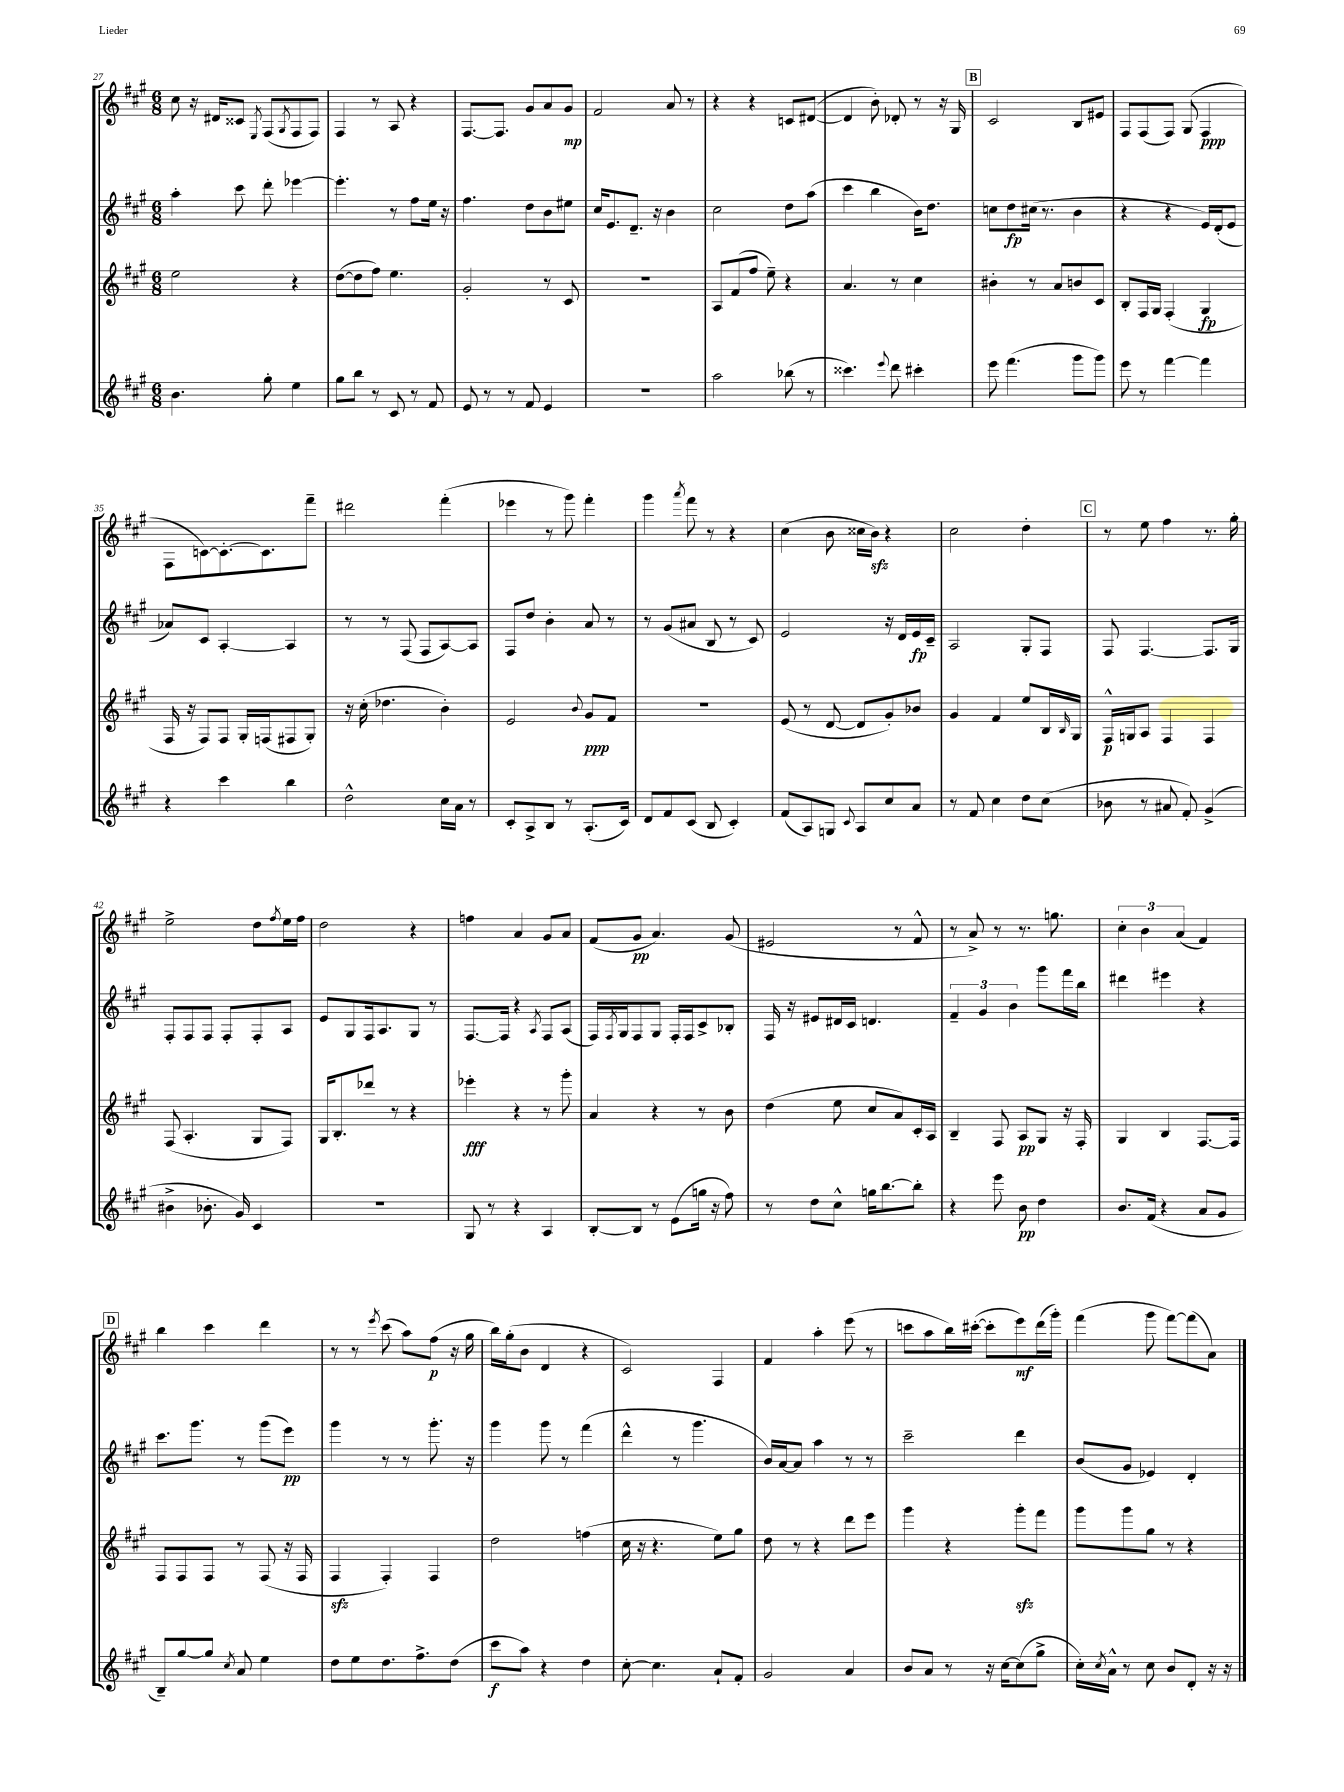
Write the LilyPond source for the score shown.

<<
\new StaffGroup <<
\new Staff = "s0" {
    \clef treble \key a \major \numericTimeSignature \time 6/8
    cis''8 r16 dis'16 cisis'8 \acciaccatura { e8 } fis8( \acciaccatura { gis8 } fis8 fis8) |
    fis4 r8 a8 r4 |
    fis8.~ fis8. gis'8 a'8 gis'8\mp |
    fis'2 a'8 r8 |
    r4 r4 c'8 dis'8~( |
    dis'4 b'8-.) des'8-. r8 r16 gis16 |
    \mark \markup { \box "B" } cis'2 b8 eis'8 |
    fis8 fis8( fis8) gis8( fis4\ppp |
    fis8 c'8~) c'8.~-. c'8. fis'''8-- |
    dis'''2 fis'''4-.( |
    ees'''4 r8 gis'''8) fis'''4-. |
    gis'''4 \acciaccatura { a'''8 } fis'''8 r8 r4 |
    cis''4( b'8 cisis''16 b'16\sfz) r4 |
    cis''2 d''4-. |
    \mark \markup { \box "C" } r8 e''8 fis''4 r8. gis''16-. |
    e''2-> d''8 \acciaccatura { fis''8 } e''16 fis''16 |
    d''2 r4 |
    f''4 a'4 gis'8 a'8 |
    fis'8( gis'8\pp a'4.) gis'8( |
    eis'2 r8 fis'8-^ |
    r8 a'8->) r8 r8. g''8. |
    \tuplet 3/2 { cis''4-. b'4 a'4( } fis'4) |
    \mark \markup { \box "D" } b''4 cis'''4 d'''4 |
    r8 r8 \acciaccatura { e'''8 } cis'''8( a''8) fis''8\p( r16 gis''16 |
    b''16) gis''16-.( b'8 d'4 r4 |
    cis'2) fis4 |
    fis'4 a''4-. e'''8( r8 |
    c'''8 a''8 b''16) cis'''16~-.( cis'''8-. e'''8\mf) d'''16( gis'''16-.) |
    fis'''4( gis'''8 fis'''8~) fis'''8( a'8) \bar "|." |
}
\new Staff = "s1" {
    \clef treble \key a \major \numericTimeSignature \time 6/8
    a''4-. cis'''8 d'''8-. ees'''4~ |
    ees'''4.-. r8 fis''8 e''16 r16 |
    fis''4. d''8 b'8 eis''8 |
    cis''16 e'8. d'8.-- r16 b'4 |
    cis''2 d''8 a''8( |
    cis'''4 b''4 b'16) d''8. |
    \mark \markup { \box "B" } c''8 d''8\fp cis''16( r8. b'4 |
    r4 r4 e'16) d'16-.( e'8 |
    aes'8) cis'8 a4~-. a4 |
    r8 r8 fis8( fis8 a8~) a8 |
    fis8 d''8 b'4-. a'8 r8 |
    r8 gis'8( ais'8 b8 r8 cis'8) |
    e'2 r16 d'16 e'16\fp cis'16-- |
    a2 gis8-. fis8 |
    \mark \markup { \box "C" } fis8 fis4.~ fis8. gis16 |
    fis8-. fis8 fis8 fis8-. fis8-. a8 |
    e'8 gis8 fis16 a8. gis8 r8 |
    fis8.~ fis16 r4 \acciaccatura { a8 } fis8 a8( |
    fis16) \acciaccatura { fis8 } gis16 fis8 gis8 fis16-. fis16 cis'8-> bes8-. |
    fis16 r16 eis'8 dis'16 cis'16 d'4. |
    \tuplet 3/2 { fis'4-- gis'4 b'4 } gis'''8 fis'''16 b''16 |
    dis'''4 eis'''4 r4 |
    \mark \markup { \box "D" } cis'''8. gis'''8. r8 gis'''8( e'''8\pp) |
    gis'''4 r8 r8 gis'''8.-. r16 |
    gis'''4 gis'''8 r8 fis'''4( |
    d'''4-^ r8 gis'''4. |
    b'16) a'16~ a'8 a''4 r8 r8 |
    cis'''2-- d'''4 |
    b'8( gis'8 ees'4) d'4-. \bar "|." |
}
\new Staff = "s2" {
    \clef treble \key a \major \numericTimeSignature \time 6/8
    e''2 r4 |
    d''8~( d''8 fis''8) e''4. |
    gis'2-. r8 cis'8 |
    R2. |
    a8 fis'8( fis''8 e''8--) r4 |
    a'4. r8 cis''4 |
    \mark \markup { \box "B" } bis'4-. r8 a'8 b'8 cis'8 |
    b8-. fis16 gis16 fis4-.( gis4\fp |
    fis16 r16 fis8) fis8 gis16-. f16( fis8 gis8-.) |
    r16 cis''16-.( des''4. b'4-.) |
    e'2 \appoggiatura { b'8 } gis'8\ppp fis'8 |
    R2. |
    e'8( r8 d'8~ d'8 gis'8-.) bes'8 |
    gis'4 fis'4 e''8 b16 \grace { b16 } gis16 |
    \mark \markup { \box "C" } fis16-^\p g16 a8 fis4 fis4 |
    fis8( a4.-. gis8 fis8) |
    gis16 b8.-. des'''8 r8 r4 |
    ees'''4-.\fff r4 r8 gis'''8-. |
    a'4 r4 r8 b'8 |
    d''4( e''8 cis''8 a'8) cis'16-. a16 |
    b4-- fis8 a8\pp gis8 r16 fis16-. |
    gis4 b4 fis8.~ fis16 |
    \mark \markup { \box "D" } fis8 fis8 fis8 r8 fis8( r16 fis16 |
    fis4\sfz fis4-.) fis4 |
    d''2 f''4( |
    cis''16 r16 r4. e''8) gis''8 |
    d''8 r8 r4 d'''8 e'''8 |
    gis'''4 r4 gis'''8-.\sfz fis'''8 |
    gis'''8 gis'''8 gis''8 r8 r4 \bar "|." |
}
\new Staff = "s3" {
    \clef treble \key a \major \numericTimeSignature \time 6/8
    b'4. gis''8-. e''4 |
    gis''8 b''8 r8 cis'8 r8 fis'8 |
    e'8 r8 r8 fis'8 e'4 |
    R2. |
    a''2 bes''8( r8 |
    cisis'''4.) \appoggiatura { e'''8 } d'''8 cis'''4-. |
    \mark \markup { \box "B" } e'''8 fis'''4.( gis'''8 gis'''8) |
    e'''8 r8 fis'''4~ fis'''4 |
    r4 cis'''4 b''4 |
    d''2-^ cis''16 a'16 r8 |
    cis'8-. a8-> b8 r8 a8.-.( cis'16) |
    d'8 fis'8 cis'8( b8 cis'4-.) |
    fis'8( a8) g8 \appoggiatura { cis'8 } a8 cis''8 a'8 |
    r8 fis'8 cis''4 d''8 cis''8( |
    \mark \markup { \box "C" } bes'8 r8 ais'8 fis'8-.) gis'4->( |
    bis'4-> bes'8.-. gis'16) cis'4 |
    R2. |
    gis8 r8 r4 a4 |
    b8~-. b8 r8 e'8( g''16 r16 fis''8) |
    r8 d''8 cis''8-^ g''16 b''8.~ b''8-. |
    r4 e'''8 b'8\pp d''4 |
    b'8. fis'16( r4 a'8 gis'8 |
    \mark \markup { \box "D" } b8--) gis''8~ gis''8 \acciaccatura { cis''8 } a'8 e''4 |
    d''8 e''8 d''8. fis''8.-> d''8( |
    cis'''8\f a''8) r4 d''4 |
    cis''8~-. cis''4. a'8-! fis'8-. |
    gis'2 a'4 |
    b'8 a'8 r8 r16 cis''16~ cis''8( gis''8-> |
    cis''16-.) \acciaccatura { cis''8 } a'16-^ r8 cis''8 b'8 d'8-. r16 r16 \bar "|." |
}
>>
>>
\layout { \context { \Score currentBarNumber = #27 } }
